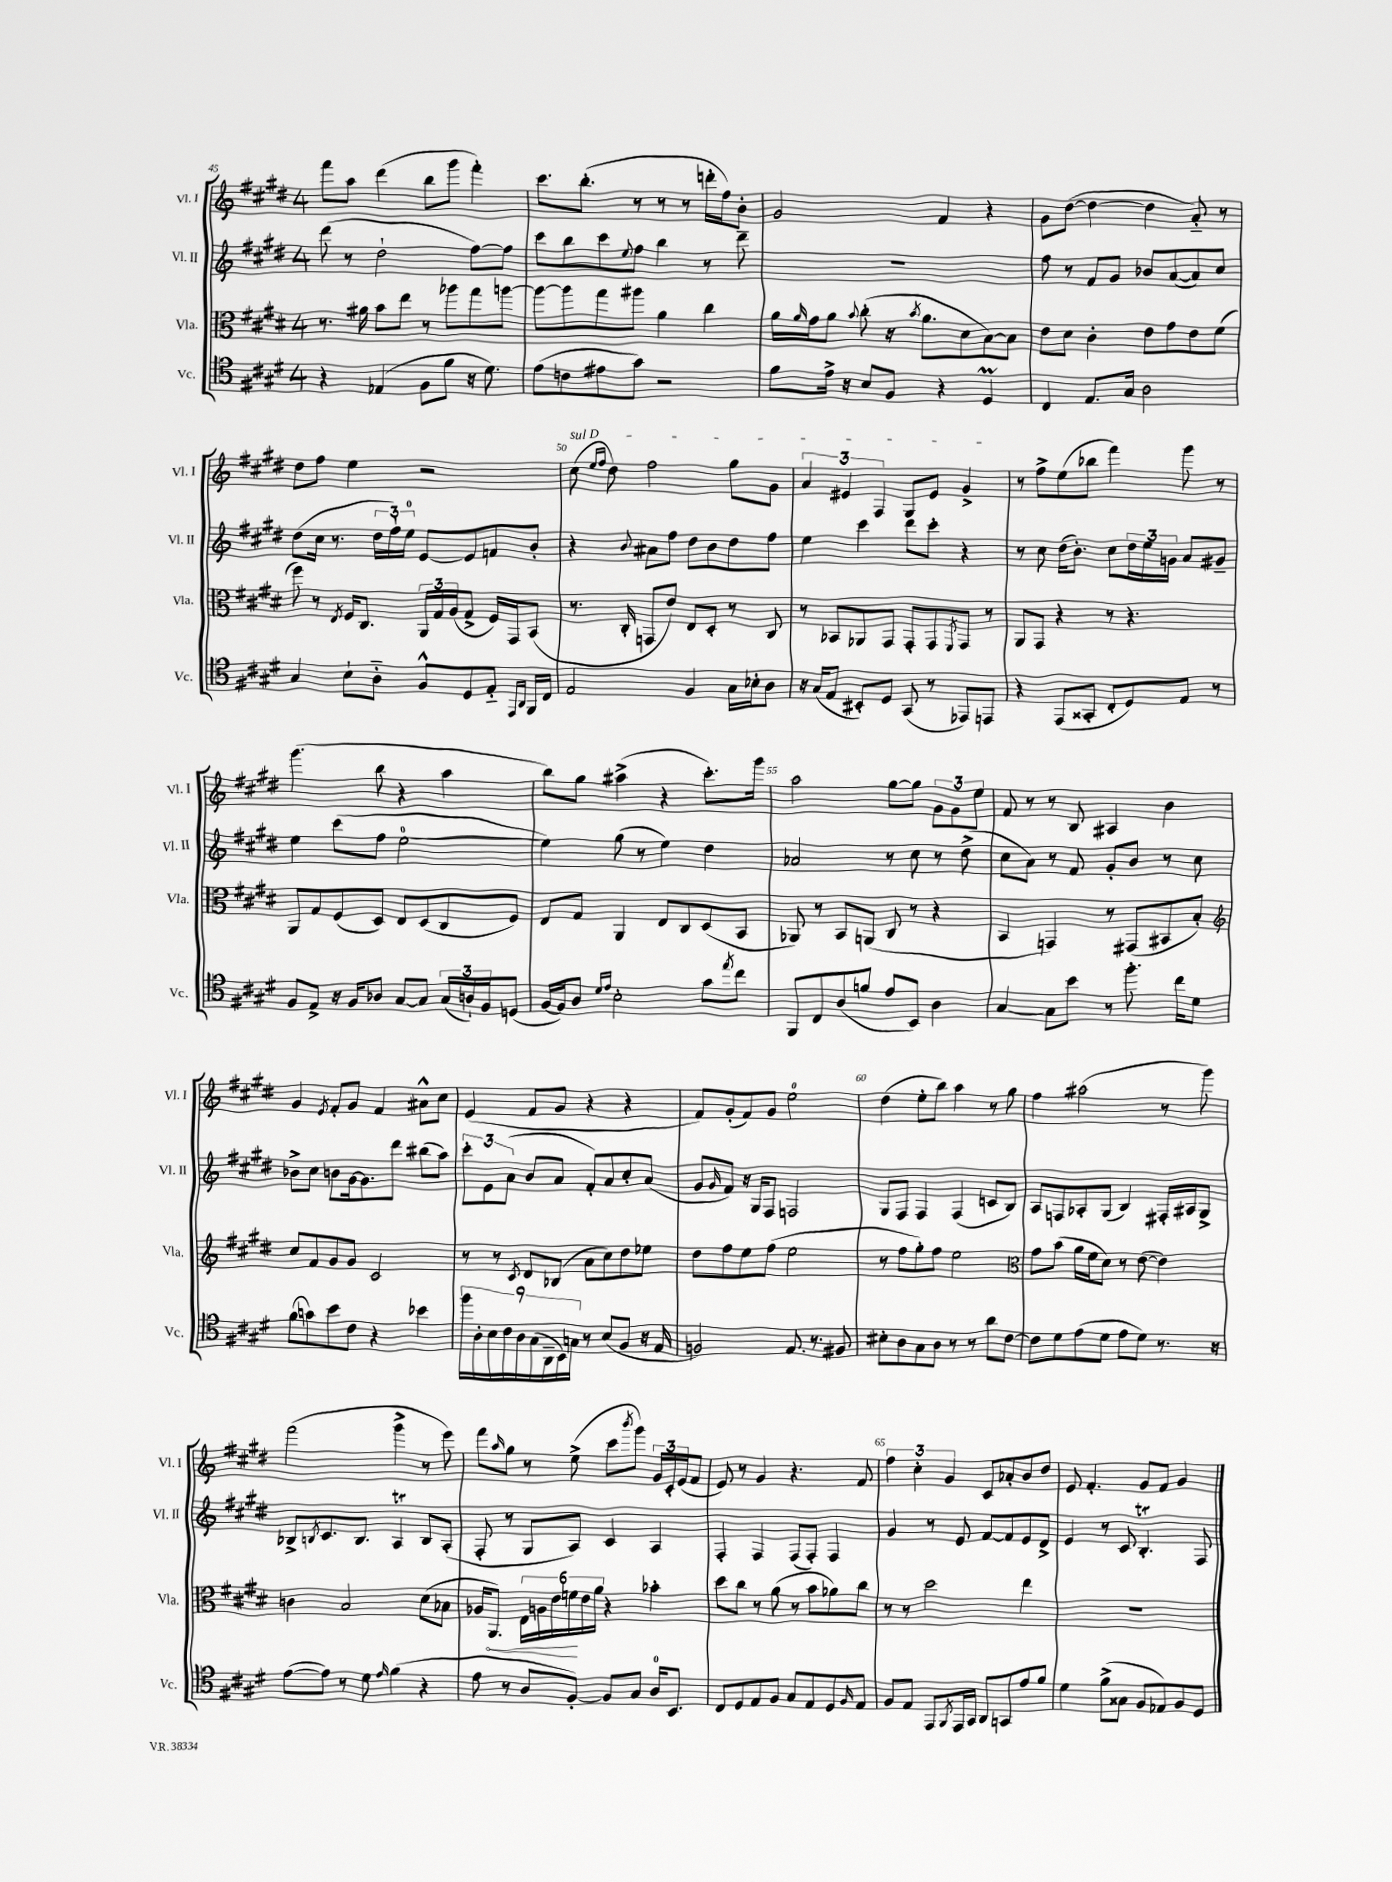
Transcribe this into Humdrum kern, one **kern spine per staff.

**kern	**kern	**kern	**kern
*staff4	*staff3	*staff2	*staff1
*clefC4	*clefC3	*clefG2	*clefG2
*k[f#c#g#d#]	*k[f#c#g#d#]	*k[f#c#g#d#]	*k[f#c#g#d#]
*M4/4	*M4/4	*M4/4	*M4/4
4r	8.r	(8ddd#	8fff#
.	.	8r	8aa
.	16a#	.	.
(4E-	8b	2dd#`	(4ddd#
.	8ee	.	.
8F#	8r	.	8bb
8f#	8aa-	.	8ggg#
16r	8gg#	[8ff#)	4fff#')
8.d#)	.	.	.
.	[8aa	8ff#]	.
=	=	=	=
(8e	8aa_	8ccc#	8.ccc#
8c	8aa]	8bb	.
.	.	.	(8.bb'
8e#	8gg#	8ccc#	.
.	.	8qqee	.
8g#)	8aa#	8ff#	8r
2r	4a	4bb	8r
.	.	.	8r
.	4cc#	8r	16ddd'
.	.	.	16ff#)
.	.	8ddd#~	8b'
=	=	=	=
8f#	16a	1r	2g#
.	16qqa	.	.
.	16g#	.	.
16e^	8a	.	.
16r	.	.	.
.	8qqb	.	.
8B	(8cc#'	.	.
8F#	16r	.	.
.	8qb	.	.
.	8.a	.	.
4r	.	.	4f#
.	8d#	.	.
4D#	[8B)	.	4r
.	8B]	.	.
=	=	=	=
4C#	8e	8ff#	8g#
.	8d#	8r	([8dd#
8.E	4c#'	8f#	4dd#_
.	.	8g#	.
16G#	.	.	.
2A	8e	8b-	4dd#]
.	8g#	([8a	.
.	8e	8a])	8a'~)
.	(8f#	8cc#	8r
=	=	=	=
4G#	8ff#)	(8dd#	8dd#
.	8r	16cc#	8ff#
.	.	8.r	.
.	8qE	.	.
8B`	16F#	.	4ee
.	8.C#	.	.
8A'~	.	24dd#	.
.	.	24ff#`)	.
.	.	24ee	.
8F#^^	24AA	[8e	2r
.	24G#	.	.
.	(24A	.	.
8D#	8G#^	8e]	.
8E'~	16F#)	8f	.
.	16GG#	.	.
16qqEE	.	.	.
16qqAA	.	.	.
16FF#	(8BB	8b'	.
16C#	.	.	.
=	=	=	=
2E	8.r	4r	(8cc#
.	.	.	16qqee
.	.	.	16qqff#
.	.	.	8dd#)
.	16C#'	.	.
.	.	8qqb	.
.	8GG	8a#	2ff#
.	8e)	8ff#	.
4F#	8E	8dd#	.
.	8D#'	8b	.
16G#	8r	8dd#	8gg#
16B-'	.	.	.
8A	8C#	8ff#	8g#
=	=	=	=
16r	8r	4ee	6a
(16G#	.	.	.
8E	8BB-	.	.
.	.	.	6e#
8BB#')	8AA-	4ccc#	.
.	.	.	6F#
8D#	8GG#	.	.
(8GG#	8GG#'	8ddd#	8G#
8r	8GG#	8ccc#'	8e#
.	8qFF#	.	.
8EE-)	8GG#	4r	4g#^
8EE	8r	.	.
=	=	=	=
4r	8AA	8r	8r
.	8GG#	8cc#	8ff#^
(8EE	4r	(16dd#	(8ee
.	.	8.b')	.
8GG##'	.	.	8bb-
8C#'	8r	8cc#	4fff#)
8D#)	4.r	24dd#	.
.	.	24ee	.
.	.	24g	.
8E	.	8a	8ggg#
8r	.	8g#~	8r
=	=	=	=
8F#	8AA	4ee	(4.ggg#
8E^	8G#	.	.
16r	(8F#	(8ccc#	.
16F#	.	.	.
8A-	8D#)	8ff#	8bb
[8G#	8E	[2ee	4r
8G#]	(8D#	.	.
(24G#	8C#	.	4aa
24A`)	.	.	.
24F#	.	.	.
(8D	8F#)	.	.
=	=	=	=
[16F#	8E	4ee])	8bb)
16F#])	.	.	.
8A	8G#	.	8gg#
16qqd#	.	.	.
16qqe	.	.	.
2B'	4AA	(8gg#	(4aa#^
.	.	8r	.
.	8E	4ee)	4r
.	8C#	.	.
8g#	(8D#	4dd#	8.ccc#')
8qee	.	.	.
8cc#	8BB	.	.
.	.	.	16ggg#
=	=	=	=
8FF#	8AA-)	2a-	2aa
8C#	8r	.	.
(8A	8BB	.	.
8f	(8AA	.	.
8e	8C#	8r	[8gg#
8BB)	8r	8cc#	8gg#]
4A	4r	8r	12g#
.	.	.	12g#
.	.	(8dd#^	.
.	.	.	12ee
=	=	=	=
[4G#	4BB	8cc#	8f#
.	.	8a)	8r
8G#]	4GG)	8r	8r
8b	.	8f#	8B
8r	8r	8g#'	4A#
8.ff#'	(8GG#	8b	.
.	8BB#	8r	4b
16cc#	.	.	.
8d#	8B')	8cc#	.
=	=	=	=
*	*clefG2	*	*
(8f#	8cc#	8b-^	4g#
8g)	8f#	8cc#	.
.	.	.	8qe
8b	8g#	8b	8f#'
8c#	8g#	[16g#	8g#
.	.	8.g#]	.
4r	2c#	.	4f#
.	.	8ddd#	.
4b-	.	(8bb#	8a#^^
.	.	8aa)	8cc#
=	=	=	=
18ff#	8r	12ccc#'	(4e
18A'	.	.	.
.	.	12e	.
18B	.	.	.
.	8r	.	.
18c#	.	(12a	.
18A	.	.	.
.	8qc#	.	.
.	8d#	8b	8f#
(18G#	.	.	.
18AA~	.	.	.
.	(8B-	8a	8g#
18BB)	.	.	.
18G	.	.	.
8r	8a	8f#')	4r
(8B	8cc#)	8a	.
8F#	8dd#	8cc#'	4r
16r	8ee-	(8a	.
16E	.	.	.
=	=	=	=
2F)	8dd#	8g#	8f#)
.	.	16qqg#	.
.	8ff#	8f#)	(8g#'
.	8ee	16r	8f#)
.	.	16G#	.
.	(8ff#	8F#	8g#
8.E	2ee	2F	2ee
8.r	.	.	.
8F#	.	.	.
=	=	=	=
8B#'	8r	8G#	(4dd#
8A	8ff#	8F#	.
8G#	8gg#')	4F#	8ee'
8A	8ff#	.	8bb)
8r	2ee	(4F#	4aa
8r	.	.	.
8a	.	8c	8r
[8c#	.	8B)	8gg#
=	=	=	=
*	*clefC3	*	*
8c#]	8g#	8A	4ff#
8d#	(8b	8F	.
(8e	16a	8A-'	(2aa#
.	16f#	.	.
8d#	8d#)	(8G#	.
8e	8r	4B)	.
8d#)	([8e	.	.
8.r	4e])	16F#'	8r
.	.	16A#	.
.	.	8G#^	8ggg#)
16r	.	.	.
=	=	=	=
([8e	4c	8B-^	(2fff#
.	.	8qB	.
8e])	.	8.c#	.
8r	2B	.	.
.	.	8.B	.
8d#	.	.	.
16qqe	.	.	.
(4f#	.	4A	4ggg#^
4r	(8d#	8B	8r
.	8B-	(8A'	8eee)
=	=	=	=
8e	16A-	8F#'	8fff#
.	8.AA)	.	.
.	.	.	16qqaa
8r	.	8r	8gg#
8A	24E	8G#	8r
.	24A	.	.
.	24e	.	.
[8F#')	24f	8A)	(8ee^
.	24e	.	.
.	24a	.	.
8F#]	4r	4c#	8ccc#
.	.	.	8qbbb
8G#	.	.	8ggg#)
16A	4b-'	4A	24g#
.	.	.	24c#'
8.BB	.	.	.
.	.	.	(24e
.	.	.	8f#
=	=	=	=
8C#	8dd#	4F#'	8e)
8D#	8cc#	.	8r
8E	8r	4F#	4g#
8F#	(8a	.	.
8G#	8r	(8F#	4.r
8E	8b	8F#')	.
8D#	8a-)	4F#	.
16qqF#	.	.	.
8E	8cc#	.	8f#
=	=	=	=
8F#	8r	4g#	6ff#
8E	8r	.	.
.	.	.	6cc#'
8EE	2dd#	8r	.
.	.	.	6g#
8qFF#	.	.	.
16EE	.	8e	.
16GG#	.	.	.
8AA	.	[8f#	8c#
8GG	.	8f#]	8a-'
8e	4ee	8e	8b
8f#	.	8d#^	8dd#
=	=	=	=
4d#	1r	4e	8e
.	.	.	4.f#'
(8f#^	.	8r	.
8G##	.	8c#	.
8F#	.	4.B'	8g#
8E-)	.	.	8f#
8F#	.	.	4g#
8D#	.	8F#	.
==	==	==	==
*-	*-	*-	*-
